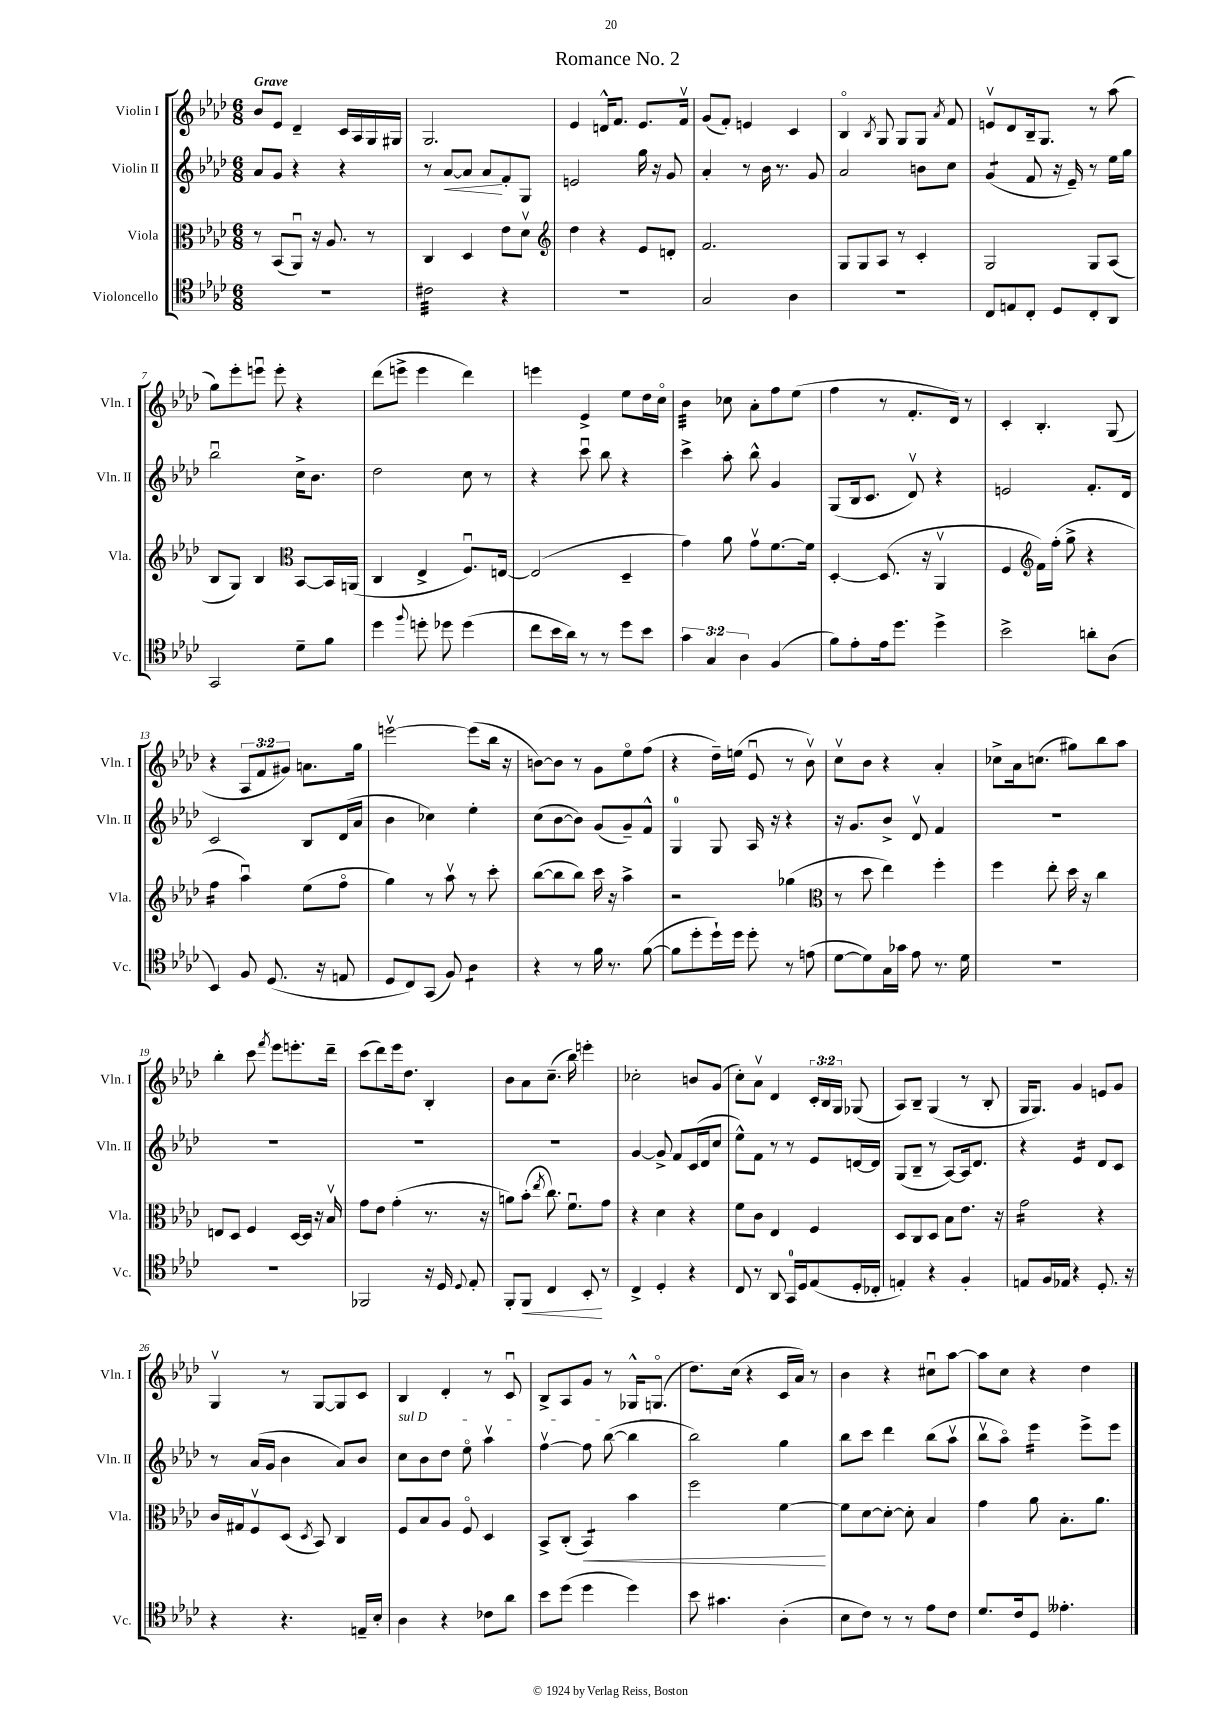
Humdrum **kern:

**kern	**kern	**kern	**kern
*staff4	*staff3	*staff2	*staff1
*clefC4	*clefC3	*clefG2	*clefG2
*k[b-e-a-d-]	*k[b-e-a-d-]	*k[b-e-a-d-]	*k[b-e-a-d-]
*M6/8	*M6/8	*M6/8	*M6/8
2.r	8r	8a-	8b-
.	(8BB-	8g	8e-
.	8AA-u)	4r	4d-~
.	16r	.	.
.	8.A-	.	.
.	.	4r	16c
.	.	.	16A-
.	8r	.	16G
.	.	.	16G#
=	=	=	=
2c#	4C	8r	2.G
.	.	[8a-	.
.	4D-	8a-]	.
.	.	8a-	.
4r	8e-	8f'	.
.	8d-v	8G	.
=	=	=	=
*	*clefG2	*	*
2.r	4dd-	2e	4e-
.	4r	.	16d^^
.	.	.	8.f
.	8e-	16gg	8.e-
.	.	16r	.
.	8d'	8g	.
.	.	.	16fv
=	=	=	=
2G	2.f	4a-'	(8g
.	.	.	8f')
.	.	8r	4e
.	.	16b-	.
.	.	8.r	.
4A-	.	.	4c
.	.	8g	.
=	=	=	=
2.r	8G	2a-	4B-o
.	8G	.	.
.	.	.	8qB-
.	8A-	.	8G
.	8r	.	8G
.	4c'	8b	8G
.	.	.	8qa-
.	.	8cc	8f
=	=	=	=
8C	2G	(4g	8ev
8E	.	.	8d-
8C'	.	8f	16B-~
.	.	.	8.G
8D-	.	16r	.
.	.	16e-~)	.
8C'	8G	8r	8r
8AA-	(8A-	16ee-	(8aa-
.	.	16gg	.
=	=	=	=
2GG	8B-	2bb-u	8gg)
.	8G)	.	8eee-'
.	4B-	.	8eeeu
.	.	.	8eee'
*	*clefC3	*	*
8d-~	[8BB-	16cc^	4r
.	.	8.b-	.
8f	16BB-]	.	.
.	(16AA	.	.
=	=	=	=
4dd-	4C	2dd-	(8ddd-
.	.	.	8eee^
8qqff	.	.	.
8dd'	4E-^	.	4eee
8dd-	.	.	.
(4dd-	8.Fu)	8cc	4ddd-)
.	.	8r	.
.	[16E	.	.
=	=	=	=
8cc	(2E]	4r	4eee
16b-	.	.	.
16a-)	.	.	.
8r	.	8cccu	4e-^
8r	.	8bb-	.
8dd-	4D-~	4r	8ee-
8b-	.	.	16dd-
.	.	.	16cco
=	=	=	=
6g	4g)	4ccc^	4b-
6G	.	.	.
.	8a-	8aa-'	8cc-
6A-	.	.	.
.	8gv	8bb-^^	8a-'
(4F	[8.f	4g	8ff
.	.	.	(8ee-
.	16f]	.	.
=	=	=	=
8f)	[4D-'	(8G	4ff
8e-'	.	16B-	.
.	.	8.c	.
16e-	(8.D-]	.	8r
8.dd-	.	.	.
.	.	8d-v)	8.f'
.	16r	.	.
4dd-^	4AA-v	4r	.
.	.	.	16d-)
.	.	.	8r
=	=	=	=
2b-^	4F	2e	4c'
*	*clefG2	*	*
.	16f)	.	4.B-'
.	(16ff'	.	.
.	8gg^	.	.
8a'	4r	8.f'	.
(8A-	.	.	(8G
.	.	16d-	.
=	=	=	=
4BB-)	4ff	2c	4r
8F	4aa-u)	.	12A-
.	.	.	12f
(8.D-	.	.	.
.	.	.	12g#)
.	(8ee-	8B-	8.a
16r	.	.	.
8E	8ffo	(16d-	.
.	.	16a-	16gg
=	=	=	=
8D-	4gg)	4b-	[2eeev
8C)	.	.	.
(8GG	8r	4cc-)	.
8F)	8aa-v	.	.
4A-	8r	4ee-'	(8eee]
.	8ccc'	.	16bb-
.	.	.	16r
=	=	=	=
4r	([8bb-	(8cc	[8b)
.	8bb-]	[8b-	8b]
8r	8bb-)	8b-])	8r
16f	16ccc	(8g	8g
8.r	16r	.	.
.	4aa-^	8g~)	8ee-o
([8f	.	8f^^	(8ff
=	=	=	=
8f]	2r	4G	4r
8dd-'	.	.	.
16dd-`)	.	8G	16dd-~)
16dd-	.	.	(16ee
8dd-'	.	16A-	8e-u
.	.	16r	.
8r	(4gg-	4r	8r
(8e	.	.	8b-v)
=	=	=	=
*	*clefC3	*	*
[8d-	8r	16r	8ccv
.	.	8.g	.
8d-])	8dd-	.	8b-
16G	4ee-)	8b-^	4r
16g-	.	.	.
8e-	.	8d-v	.
8.r	4ff'	4f	4a-'
16d-	.	.	.
=	=	=	=
2.r	4ff	2.r	8cc-^
.	.	.	16a-
.	.	.	(8.cc
.	8ee-'	.	.
.	16dd-	.	8gg#)
.	16r	.	.
.	4cc	.	8bb-
.	.	.	8aa-
=	=	=	=
2.r	8E	2.r	4bb-'
.	8D-	.	.
.	4F	.	8ccc
.	.	.	8qfff
.	.	.	8eee-
.	[16D-	.	8.eee'
.	16D-]	.	.
.	16r	.	.
.	16B-v	.	16ddd-~
=	=	=	=
2FF-	8g	2.r	(8ccc
.	8e-	.	8ddd-)
.	(4g'	.	16eee-
.	.	.	8.dd-
16r	8.r	.	4B-'
16D-	.	.	.
8qqD-	.	.	.
8E-'	.	.	.
.	16r	.	.
=	=	=	=
8FF'	8a)	2.r	8b-
8FF	(8b-'	.	8a-
.	8qee-	.	.
4C	8.cc)	.	(8.cc~
.	8.fu	.	16bb-)
8BB-'	.	.	4eee'
8r	8g	.	.
=	=	=	=
4C^	4r	[4g	2cc-'
4D-'	4d-	8g^]	.
.	.	8f	.
4r	4r	(16c	8b
.	.	16d-	.
.	.	8cc	(8g
=	=	=	=
8C	8f	8ee-^^)	8cc')
8r	8c	8f	8a-v
8AA-	4E-	8r	4d-
16GG	.	8r	.
16D-	.	.	.
(8E-	4F	8e-	24c'
.	.	.	24B-
.	.	.	24G
16D-'	.	[16d	(8G-
16C-'	.	16d]	.
=	=	=	=
4E')	8D-	(8G	8A-)
.	8C	8B-~	8B-~
4r	8D-	8r	(4G
.	8B-	[8A-)	.
4F'	8.e-	16A-]	8r
.	.	8.d-	.
.	.	.	8B-'
.	16r	.	.
=	=	=	=
8E	2g	4r	16G
.	.	.	8.G)
16F	.	.	.
16E-	.	.	.
4r	.	4e-	4g
8.D-'	4r	8d-	8e
.	.	8c	8g
16r	.	.	.
=	=	=	=
4r	16c	8r	4Gv
.	16G#	.	.
.	8Fv	(16a-	.
.	.	16g	.
4.r	(8D-	4b-	8r
.	8qD-	.	.
.	8BB-)	.	[8G
.	4C	8a-)	8G]
16E~	.	8b-	8c
16B-'	.	.	.
=	=	=	=
4A-	8F	8cc	4B-
.	8B-	8b-	.
4r	8A-	8dd-	4d-'
.	8Fo	8ee-o	.
8c-	4D-	4aa-v	8r
8a-	.	.	8cu
=	=	=	=
8b-	8BB-^	[4ffv	8B-^
(8dd-	(8C'	.	8A-
4dd-	4BB-)	8ff]	8g
.	.	([8bb-	8r
4dd-)	4b-	4bb-]	16G-^^
.	.	.	(8.Go
=	=	=	=
8b-	2ff	2bb-)	8.dd-)
4.g#	.	.	.
.	.	.	(16cc
.	.	.	4r
(4A-'	[4f	4gg	16c
.	.	.	16a-)
.	.	.	8r
=	=	=	=
8B-	8f]	8bb-	4b-
8c)	[8d-	8ccc	.
8r	8d-'_	4ddd-	4r
8r	8d-']	.	.
8e-	4B-	(8bb-	8cc#u
8c	.	8aa-v	[8aa-
=	=	=	=
8.d-	4g	8bb-v	8aa-]
.	.	8aa-o)	8cc
16c	.	.	.
8D-	8a-	4eee-	4r
4.e--'	8.B-'	.	.
.	.	8eee-^	4dd-
.	8.a-	.	.
.	.	8eee-	.
==	==	==	==
*-	*-	*-	*-
